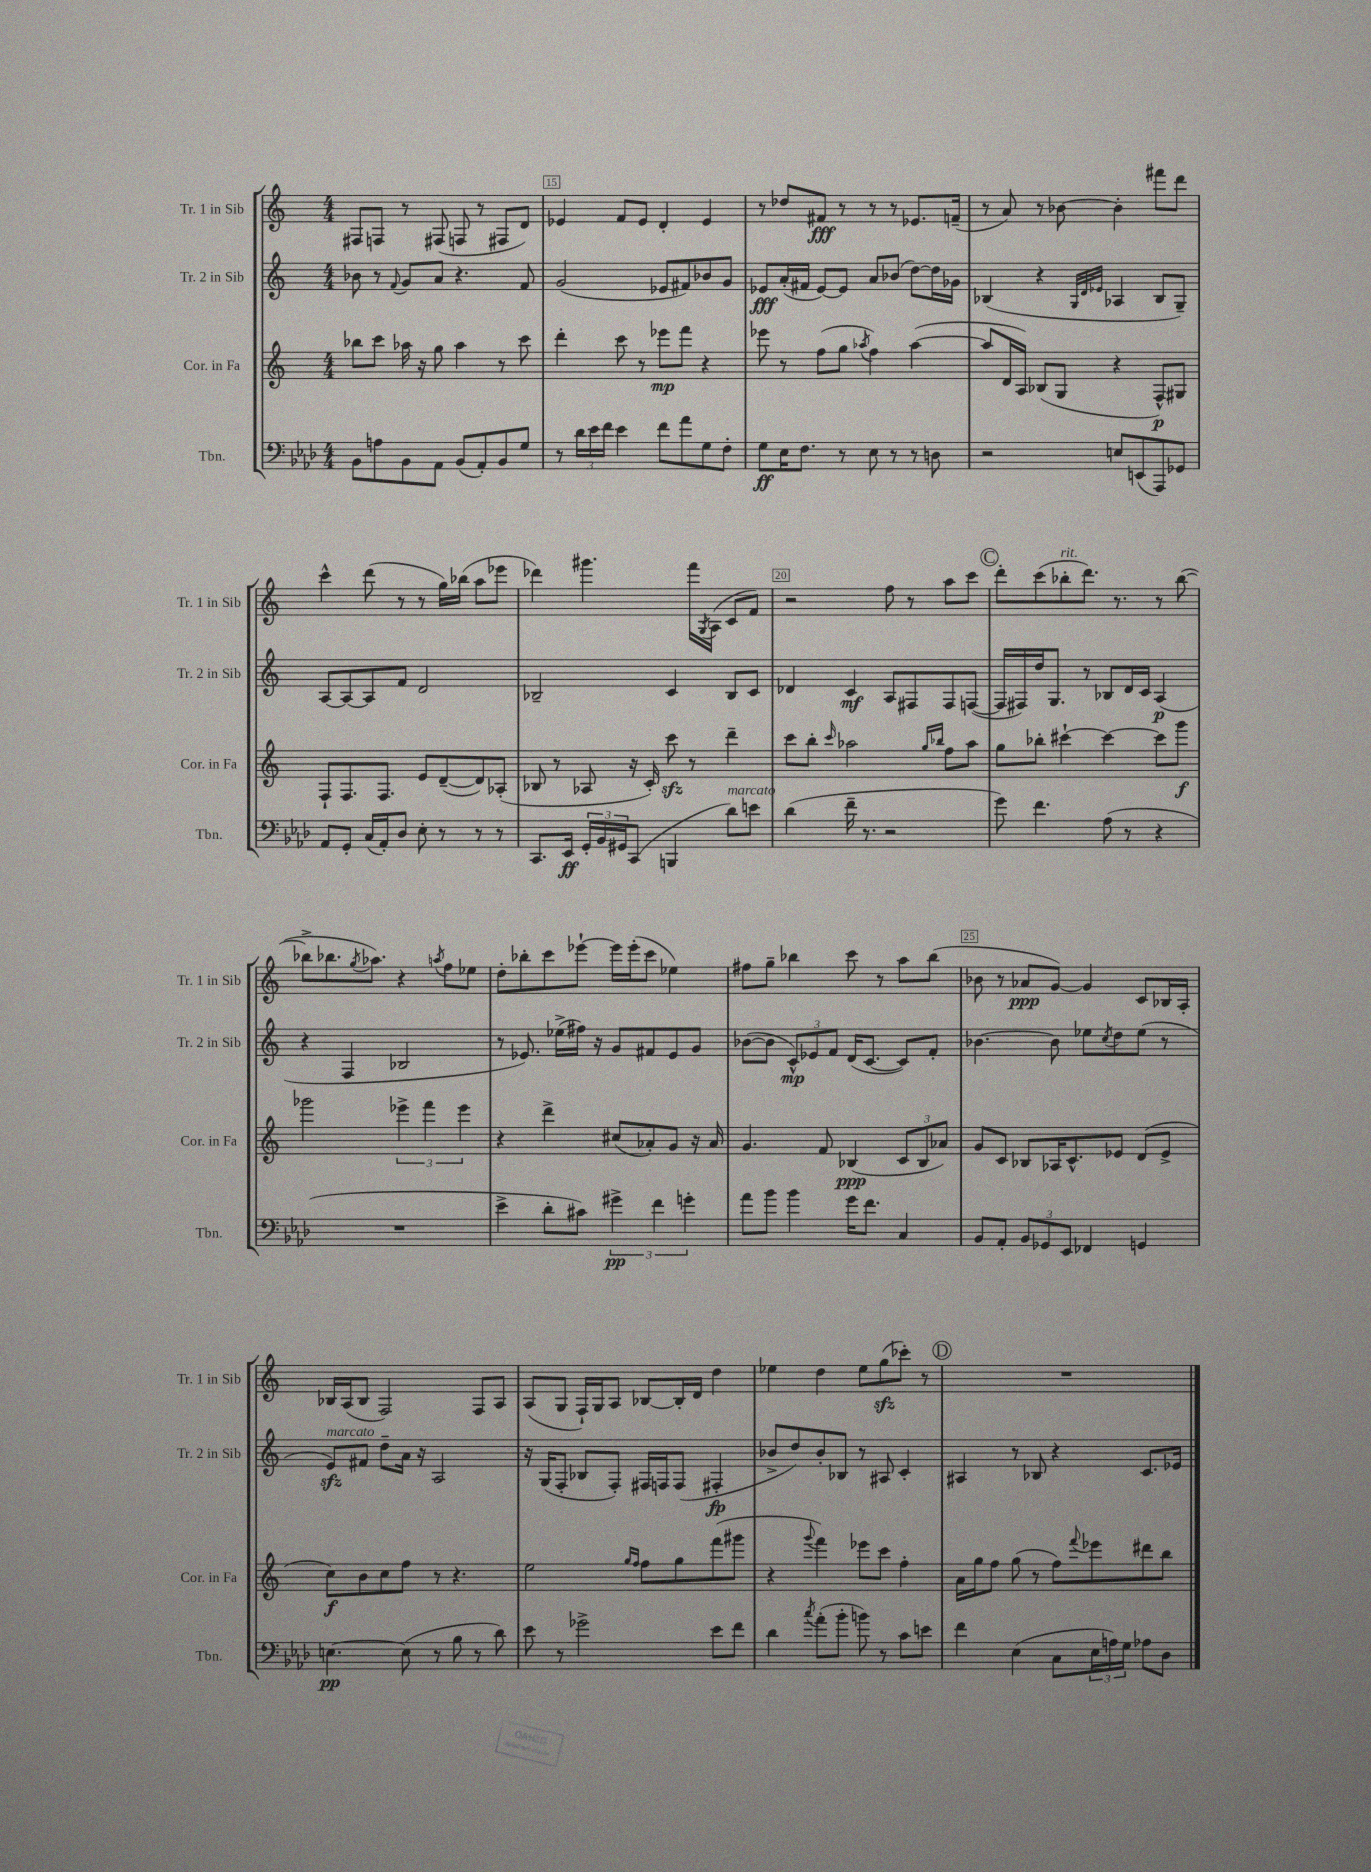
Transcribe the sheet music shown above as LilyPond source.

<<
\new StaffGroup <<
\new Staff = "s0" \with { instrumentName = "Tr. 1 in Sib" shortInstrumentName = "Tr. 1 in Sib" } {
    \clef treble \key c \major \numericTimeSignature \time 4/4
    fis8 f8 r8 fis8( f8 r8 fis8 d'8) |
    ees'4 f'8 ees'8 d'4-. ees'4 |
    r8 des''8 fis'8\fff r8 r8 r8 ees'8. f'16--( |
    r8 a'8) r8 bes'8~ bes'4-. fis'''8 d'''8 |
    c'''4-^ d'''8( r8 r8 g''16) bes''16( a''8 ees'''8 |
    des'''4) gis'''4. f'''16 \acciaccatura { g8 } a16( c'8 f'8) |
    r2 f''8 r8 a''8 c'''8 |
    \mark \markup { \circle "C" } d'''8-. c'''8( bes''8-.^\markup { \italic "rit." } d'''8.) r8. r8 bes''8~( |
    bes''8-> bes''8. \acciaccatura { g''8 } aes''8.) r4 \acciaccatura { a''8 } f''8 ees''8 |
    d''8-. bes''8-. c'''8 ees'''8~-! ees'''16 ees'''16-.( c'''8 ees''4) |
    fis''8 g''8-- bes''4 c'''8 r8 a''8 bes''8( |
    bes'8 r8 aes'8\ppp g'8~) g'4 c'8 bes16 a16-. |
    bes16 a16( bes8 f2) f8 a8 |
    a8( g8 f16-!) g16 a8 bes8~ bes16-. d'16 d''4 |
    ees''4 d''4 ees''8 g''8\sfz( ces'''8-.) r8 |
    \mark \markup { \circle "D" } R1 \bar "|." |
}
\new Staff = "s1" \with { instrumentName = "Tr. 2 in Sib" shortInstrumentName = "Tr. 2 in Sib" } {
    \clef treble \key c \major \numericTimeSignature \time 4/4
    bes'8 r8 \appoggiatura { f'8 } g'8 a'8 r4. f'8 |
    g'2( ees'8 fis'8) bes'8 g'8 |
    ees'8\fff a'16-.( fis'16 ees'8~) ees'8 a'8 bes'8( d''8~) d''16 ges'16 |
    bes4( r4 \grace { g32 d'32 ees'32 } aes4 bes8 g8--) |
    a8~ a8~ a8 f'8 d'2 |
    bes2-- c'4 bes8 c'8 |
    des'4 c'4\mf a8 fis8 fis8 f8~( |
    \mark \markup { \circle "C" } f16 fis16) d''16 g8. r8 bes8 d'16 c'16 a4\p( |
    r4 f4 bes2 |
    r8 ees'8.) ees''16->( fis''16) r16 g'8 fis'8 ees'8 g'8 |
    bes'8~( bes'8 \tuplet 3/2 { c'8-^\mp) ees'8 f'8 } d'16( c'8.~ c'8) f'8-. |
    bes'4.~ bes'8 ees''8 \acciaccatura { c''8 } d''8 ees''8( r8 |
    e'8\sfz^\markup { \italic "marcato" }) fis'8 d''8-- a'16 r16 a2 |
    r16 g16( f8-. bes8 f8-.) fis16 f16 f8( fis4-.\fp |
    bes'8-> d''8) bes'8-. bes8 r8 ais8 c'4-. |
    \mark \markup { \circle "D" } ais4 r8 bes8 r4 c'8. ees'16 \bar "|." |
}
\new Staff = "s2" \with { instrumentName = "Cor. in Fa" shortInstrumentName = "Cor. in Fa" } {
    \clef treble \key c \major \numericTimeSignature \time 4/4
    bes''8 c'''8 aes''16 r16 g''8 aes''4 r8 c'''8 |
    d'''4-. c'''8 r8 ees'''8\mp f'''8 r4 |
    ees'''8 r8 f''8( g''8 \acciaccatura { aes''8 } f''4) aes''4~( |
    aes''8 d'16 a16) bes8( g8 r4 f8-^\p) gis8 |
    f8-! f8. f8. e'8 d'8~--( d'8) aes8-.( |
    bes8 r8 aes8 r16 c'16-.) c'''8\sfz r8 d'''4-- |
    c'''8 b''8-. \grace { c'''16 } aes''2 \grace { g''16 bes''16 } f''8 aes''8 |
    \mark \markup { \circle "C" } g''8 bes''8-. cis'''4~-! cis'''4~ cis'''8 g'''8\f |
    ges'''2 \tuplet 3/2 { ees'''4-> f'''4 ees'''4 } |
    r4 d'''4-> cis''8( aes'8-.) g'8 r16 aes'16 |
    g'4. f'8 bes4\ppp( \tuplet 3/2 { c'8 bes8 aes'8) } |
    g'8 c'8 bes8 aes16 c'8.-^ ees'8 d'8( ees'8-> |
    c''8\f) b'8 c''8 f''8 r8 r4. |
    e''2 \grace { g''16 f''16 } f''8 g''8 f'''8( gis'''8 |
    r4 \appoggiatura { g'''8 } f'''4) ees'''8 c'''8 f''4-. |
    \mark \markup { \circle "D" } a'16 g''16 f''8 g''8( r8 f''8) \appoggiatura { f'''8 } ees'''8 dis'''8 b''8 \bar "|." |
}
\new Staff = "s3" \with { instrumentName = "Tbn." shortInstrumentName = "Tbn." } {
    \clef bass \key aes \major \numericTimeSignature \time 4/4
    bes,8 a8 bes,8 aes,8 bes,8( aes,8-.) bes,8 g8 |
    r8 \tuplet 3/2 { des'16 ees'16 f'16 } ees'4 f'8 aes'8 g8 f8-. |
    g8\ff ees16 f8. r8 ees8 r8 r8 d8 |
    r2 e8 e,8( aes,,8) ges,8 |
    aes,8 g,8-. c16( aes,16-.) des8 ees8-. r8 r8 r8 |
    c,8. ees,16\ff \tuplet 3/2 { g,16-. bes,16 gis,16 } c,8( b,,4 des'8^\markup { \italic "marcato" }) e'8 |
    des'4( f'16-- r8. r2 |
    \mark \markup { \circle "C" } g'8) f'4. aes8( r8 r4 |
    R1 |
    ees'4-> des'8-. cis'8) \tuplet 3/2 { gis'4->\pp f'4 g'4-. } |
    aes'8 bes'8 bes'4 g'16 f'8. c4 |
    bes,8 aes,8-. \tuplet 3/2 { bes,8 ges,8 ees,8 } fes,4 g,4 |
    e4.~\pp e8( r8 bes8 r8 des'8) |
    ees'8 r8 ges'2-> ees'8 f'8 |
    des'4 \acciaccatura { c''8 } aes'8-.( bes'8-. b'8) r8 c'8 e'8 |
    \mark \markup { \circle "D" } f'4 ees4( c8 \tuplet 3/2 { ees16 a16) g16 } aes8 des8 \bar "|." |
}
>>
>>
\layout { \context { \Score currentBarNumber = #14 \override BarNumber.break-visibility = ##(#f #t #t) barNumberVisibility = #(every-nth-bar-number-visible 5) \override BarNumber.stencil = #(make-stencil-boxer 0.1 0.3 ly:text-interface::print) } }
